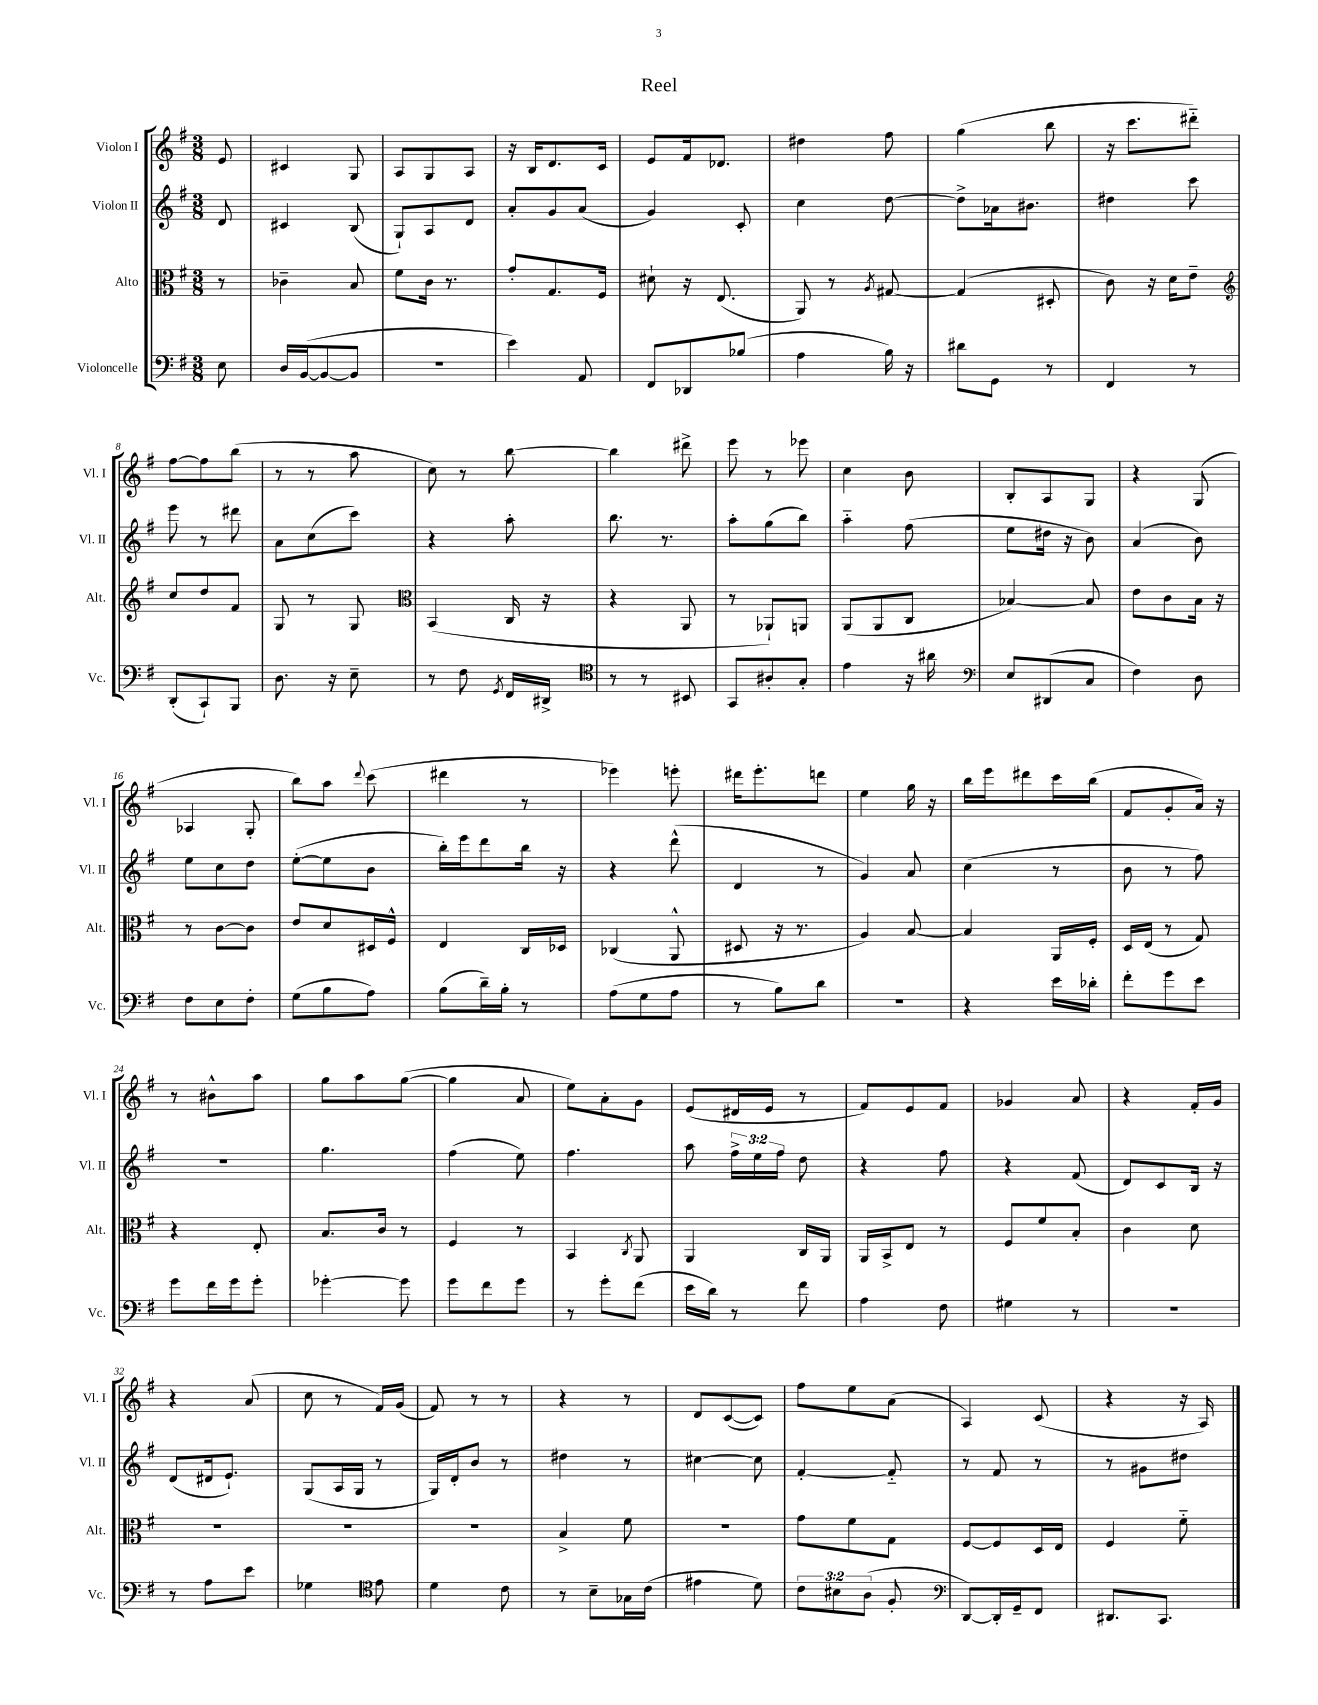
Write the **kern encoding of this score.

**kern	**kern	**kern	**kern
*staff4	*staff3	*staff2	*staff1
*clefF4	*clefC3	*clefG2	*clefG2
*k[f#]	*k[f#]	*k[f#]	*k[f#]
*M3/8	*M3/8	*M3/8	*M3/8
8E	8r	8d	8e
=	=	=	=
16D	4c-~	4c#	4c#
([16BB	.	.	.
8BB_	.	.	.
8BB]	8B	(8B	8G
=	=	=	=
4.r	8f#	8G`)	8A
.	16c	8A	8G
.	8.r	.	.
.	.	8d	8A
=	=	=	=
4e)	8g'	8a'	16r
.	.	.	16B
.	8.G	8g	8.d
8AA	.	(8a	.
.	16F#	.	16c
=	=	=	=
8FF#	8d#`	4g)	8e
8DD-	16r	.	16f#
.	(8.E	.	8.d-
(8B-	.	8c'	.
=	=	=	=
4A	8AA)	4cc	4dd#
.	8r	.	.
.	8qA	.	.
16B)	[8G#	[8dd	8ff#
16r	.	.	.
=	=	=	=
8d#	(4G#]	8dd^]	(4gg
8GG	.	16a-	.
.	.	8.b#	.
8r	8D#'	.	8bb
=	=	=	=
4FF#	8c)	4dd#	16r
.	.	.	8.ccc
.	16r	.	.
.	16d	.	.
8r	8e~	8ccc	8ddd#'~)
=	=	=	=
*	*clefG2	*	*
(8DD'	8cc	8eee	[8ff#
8CC`)	8dd	8r	8ff#]
8BBB	8f#	8ddd#	(8bb
=	=	=	=
8.D	8G	8a	8r
.	8r	(8cc	8r
16r	.	.	.
8E~	8G	8ccc)	8aa
=	=	=	=
*	*clefC3	*	*
8r	(4BB	4r	8cc)
8F#	.	.	8r
8qGG	.	.	.
16FF#	16C	8aa'	[8bb
16DD#^	16r	.	.
=	=	=	=
*clefC4	*	*	*
8r	4r	8.bb	4bb]
8r	.	.	.
.	.	8.r	.
8BB#	8AA	.	8ddd#^
=	=	=	=
8GG	8r	8aa'	8eee
8A#'	8AA-`)	(8gg	8r
8G'	8AA	8bb)	8eee-
=	=	=	=
4e	(8AA	4aa'~	4cc
.	8AA	.	.
16r	8C	(8ff#	8b
16a#	.	.	.
=	=	=	=
*clefF4	*	*	*
8E	[4B-)	8ee	8B'
(8DD#	.	16dd#	8A
.	.	16r	.
8C	8B-]	8b)	8G
=	=	=	=
4F#)	8e	(4a	4r
.	8c	.	.
8D	16B	8b)	(8G
.	16r	.	.
=	=	=	=
8F#	8r	8ee	4A-
8E	[8c	8cc	.
8F#'	8c]	8dd	8G'
=	=	=	=
(8G	8e	([8ee'	8bb)
8B	8d	8ee]	8aa
.	.	.	8qqddd
8A)	16D#	8b	(8ccc
.	16F#^^	.	.
=	=	=	=
(8B	4E	16bb')	4ddd#
.	.	16eee	.
16d~)	.	8ddd	.
16B'	.	.	.
8r	16C	16bb	8r
.	16D-	16r	.
=	=	=	=
(8A	(4C-	4r	4eee-)
8G	.	.	.
8A	8AA^^	(8ddd^^	8eee'
=	=	=	=
8r	8D#	4d	16ddd#
.	.	.	8.eee'
8B)	16r	.	.
.	8.r	.	.
8d	.	8r	8ddd
=	=	=	=
4.r	4A)	4g)	4ee
.	[8B	8a	16gg
.	.	.	16r
=	=	=	=
4r	4B]	(4cc	16bb
.	.	.	16eee
.	.	.	8ddd#
16e	16AA	8r	16ccc
16d-'	16F#'	.	(16bb
=	=	=	=
8f#'	16D	8b	8f#
.	(16E	.	.
8g	8r	8r	8g'
8e	8G)	8ff#)	16a)
.	.	.	16r
=	=	=	=
8g	4r	4.r	8r
16f#	.	.	8b#^^
16g	.	.	.
8g'	8E'	.	8aa
=	=	=	=
[4g-'	8.B	4.gg	8gg
.	.	.	8aa
.	16c	.	.
8g-]	8r	.	([8gg
=	=	=	=
8g	4F#	(4ff#	4gg]
8f#	.	.	.
8g	8r	8ee)	8a
=	=	=	=
8r	4BB	4.ff#	8ee)
8g'	.	.	8a'
.	8qC	.	.
(8f#	8AA	.	8g
=	=	=	=
16e	4AA	8aa	(8e
16d)	.	.	.
8r	.	24ff#^	16d#
.	.	24ee	.
.	.	.	16e
.	.	24ff#	.
8f#	16C	8dd	8r
.	16AA	.	.
=	=	=	=
4A	16AA	4r	8f#)
.	16BB^	.	.
.	8E	.	8e
8F#	8r	8ff#	8f#
=	=	=	=
4G#	8F#	4r	4g-
.	8f#	.	.
8r	8B'	(8f#	8a
=	=	=	=
4.r	4c	8d)	4r
.	.	8c	.
.	8d	16B	16f#'
.	.	16r	16g
=	=	=	=
8r	4.r	(8d	4r
8A	.	16d#	.
.	.	8.e`)	.
8e	.	.	(8a
=	=	=	=
4G-	4.r	(8G	8cc
.	.	16A	8r
.	.	16G	.
*clefC4	*	*	*
8e	.	8r	16f#)
.	.	.	(16g
=	=	=	=
4d	4.r	16G)	8f#)
.	.	16d'	.
.	.	8b	8r
8c	.	8r	8r
=	=	=	=
8r	4B^	4dd#	4r
8B~	.	.	.
16G-	8f#	8r	8r
(16c	.	.	.
=	=	=	=
4e#	4.r	[4cc#	8d
.	.	.	([8c
8d)	.	8cc#]	8c])
=	=	=	=
12c	8g	[4f#'	8ff#
12B#	.	.	.
.	8f#	.	8ee
(12A	.	.	.
8F#'	8G	8f#'~]	(8a
=	=	=	=
*clefF4	*	*	*
[8DD)	[8F#	8r	4A)
16DD']	8F#]	8f#	.
16GG~	.	.	.
8FF#	16D	8r	(8c
.	16E	.	.
=	=	=	=
8.DD#	4F#	8r	4r
.	.	8g#	.
8.CC	.	.	.
.	8f#'~	8dd#	16r
.	.	.	16A)
==	==	==	==
*-	*-	*-	*-
